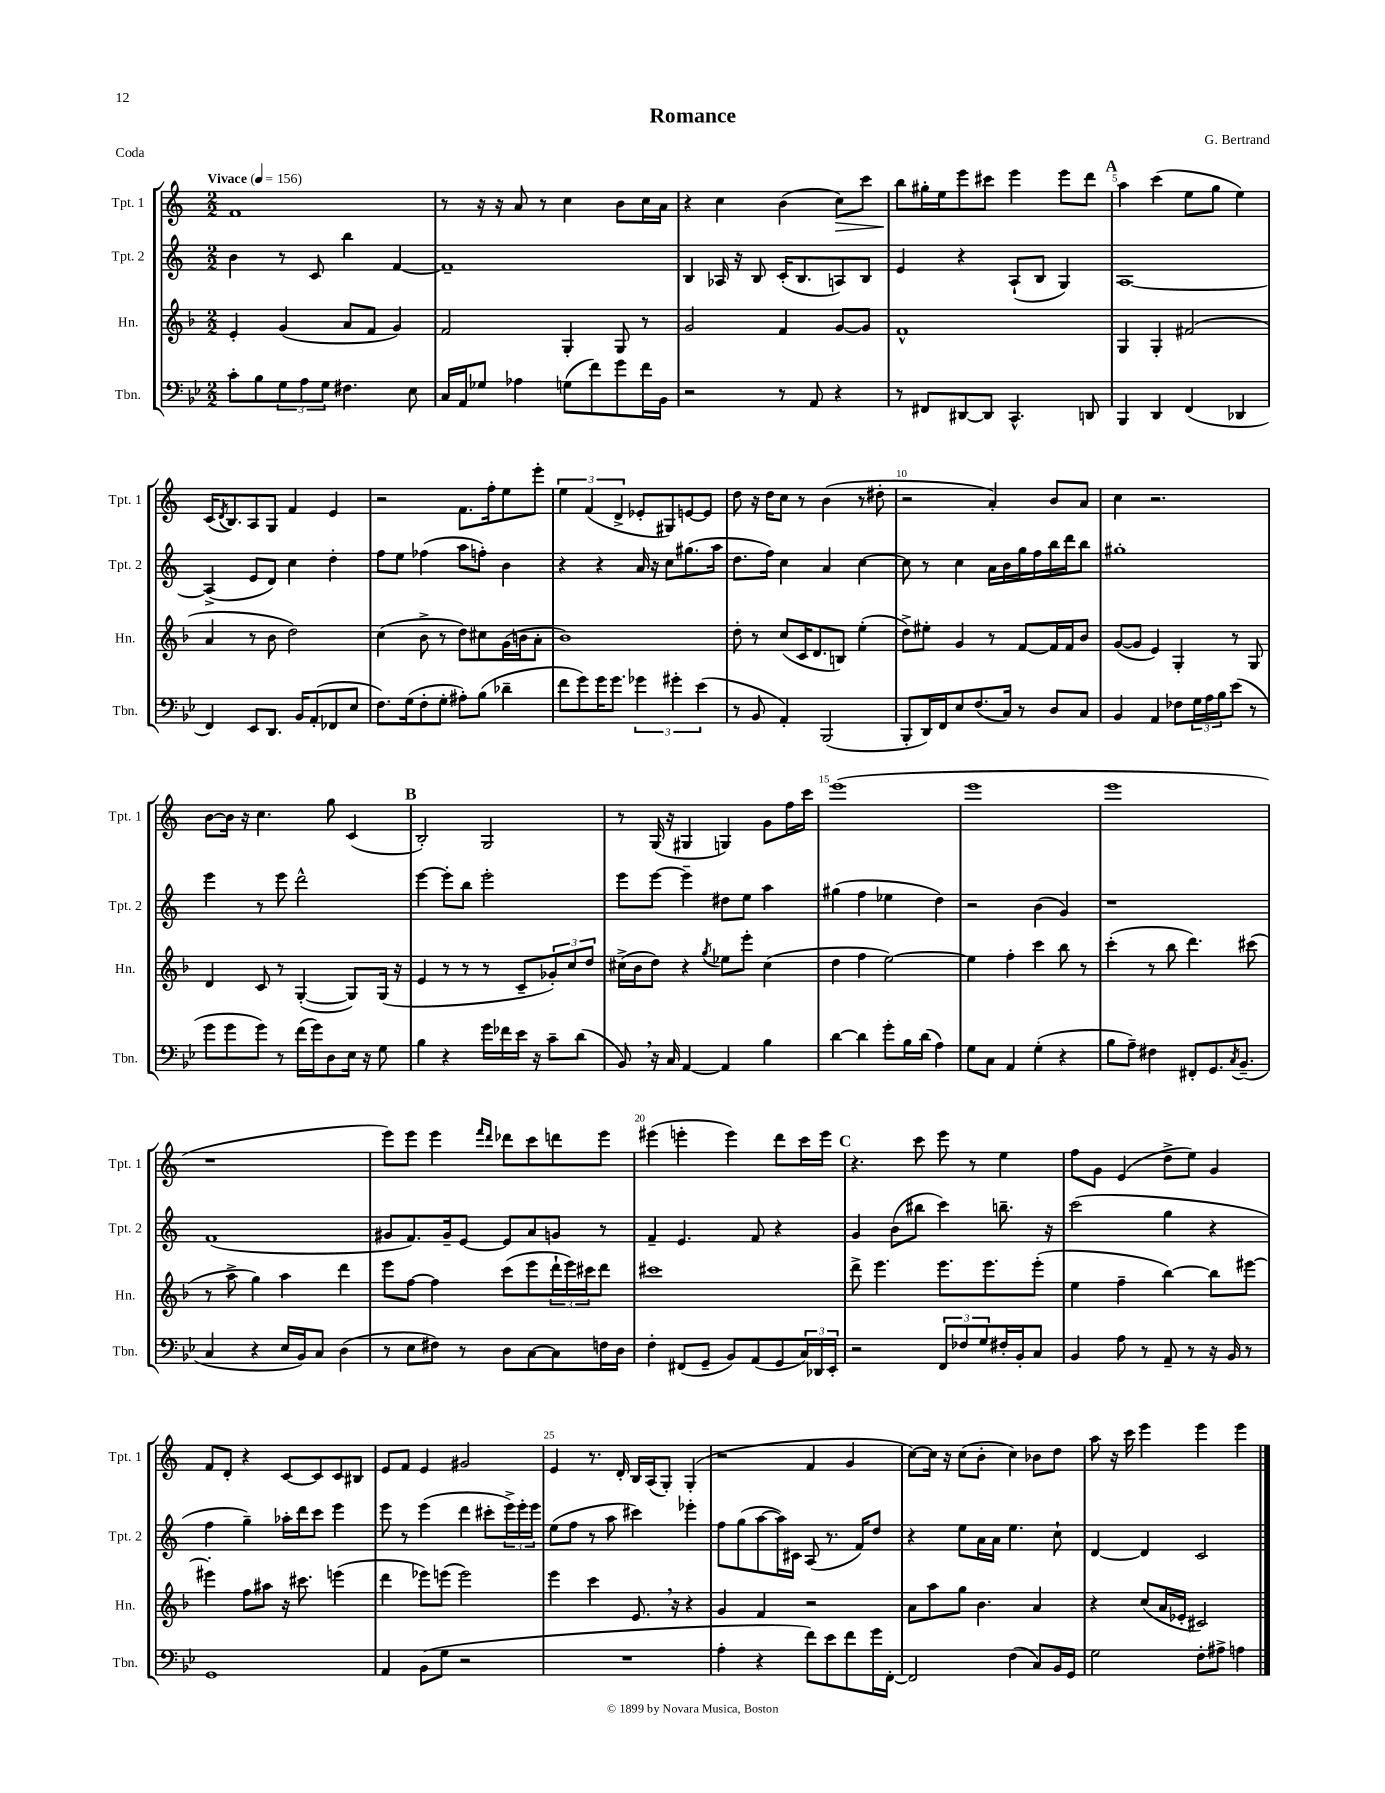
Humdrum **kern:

**kern	**kern	**kern	**kern
*staff4	*staff3	*staff2	*staff1
*clefF4	*clefG2	*clefG2	*clefG2
*k[b-e-]	*k[b-]	*k[]	*k[]
*M2/2	*M2/2	*M2/2	*M2/2
*MM156	*MM156	*MM156	*MM156
8c'	4e'	4b	1f
8B-	.	.	.
12G	(4g	8r	.
12A	.	.	.
.	.	8c	.
12G	.	.	.
4.F#	8a	4bb	.
.	8f	.	.
.	4g)	[4f	.
8E-	.	.	.
=	=	=	=
16C	2f	1f~]	8r
16AA	.	.	.
8G-	.	.	16r
.	.	.	16r
4A-	.	.	8a
.	.	.	8r
(8G	4G'	.	4cc
8f)	.	.	.
8g	8G	.	8b
16f	8r	.	16cc
16BB-	.	.	16a
=	=	=	=
2r	2g	4B	4r
.	.	16A-	4cc
.	.	16r	.
.	.	8B	.
8r	4f	(16c'	(4b
.	.	8.B	.
8AA	.	.	.
4r	[8g	8A)	8cc)
.	8g]	8B	8ccc
=	=	=	=
8r	1f^^	4e	8bb
8FF#	.	.	16gg#'
.	.	.	16ee
[8DD#	.	4r	8eee
8DD#]	.	.	8ccc#
4.CC^^	.	(8A`	4eee
.	.	8B	.
.	.	4G)	8eee
8DD	.	.	8ddd
=	=	=	=
4BBB-	4G	[1A	4aa
4DD	4G'	.	(4ccc
(4FF	(2f#	.	8ee
.	.	.	8gg
4DD-	.	.	4ee)
=	=	=	=
4FF)	4a	(4A^]	(16c
.	.	.	8qd
.	.	.	8.B)
8EE-	8r	8e	8A
8.DD	8b-	8d)	8G
.	2dd)	4cc	4f
16BB-	.	.	.
(8AA'	.	.	.
8FF-	.	4dd'	4e
8E-	.	.	.
=	=	=	=
8.F)	(4cc	8ff	2r
.	.	8ee	.
(16G	.	.	.
8F'	8b-^	(4ff-	.
8G'	8r	.	.
8A#')	8dd)	8aa	8.f
(8B-	8cc#	8ff')	.
.	.	.	16ff'
4d-~	(16g	4b	8ee
.	16b	.	.
.	8a'	.	8eee'
=	=	=	=
8f	1b-)	4r	6ee
8g)	.	.	.
.	.	.	(6f
16g	.	4r	.
8.g	.	.	.
.	.	.	6d^
6g-	.	16a	8e-'
.	.	16r	.
.	.	8cc	8G#)
6g#'	.	.	.
.	.	(8.gg#	[8e
(6e-	.	.	.
.	.	.	8e]
.	.	16aa	.
=	=	=	=
8r	8dd'	8.dd	8dd
8BB-	8r	.	16r
.	.	16ff)	16dd
4AA')	(8cc	4cc	8cc
.	16c	.	8r
.	8.d	.	.
(2BBB-	.	4a	(4b
.	8B)	.	.
.	(4ee'	[4cc	8r
.	.	.	8dd#'
=	=	=	=
8BBB-'	8dd^)	8cc]	2r
16DD)	8ee#'	8r	.
16FF	.	.	.
8E-	4g	4cc	.
(8.F	.	.	.
.	8r	16a	4a')
16C)	.	16b	.
8r	[8f	16gg	.
.	.	16ff	.
8D	16f]	16bb	8b
.	16f	16ddd	.
8C	8b-	8bb	8a
=	=	=	=
4BB-	([8g	1gg#'	4cc
.	8g]	.	.
4AA	4e)	.	2.r
8F-	4G'	.	.
24G	.	.	.
24A	.	.	.
24B-	.	.	.
(8e-	8r	.	.
8r	8G	.	.
=	=	=	=
8g	4d	4eee	[8b
8g	.	.	16b]
.	.	.	16r
8g)	8c	8r	4.cc
8r	8r	8eee	.
(16f	([4G'	2ddd^^	.
16g)	.	.	.
8D	.	.	8gg
16E-	8G])	.	(4c
16r	.	.	.
8G	(16G	.	.
.	16r	.	.
=	=	=	=
4B-	4e	[4eee	2B')
4r	8r	8eee']	.
.	8r	8bb	.
16g	8r	2eee'	2G
16f-	.	.	.
16e-	8c~	.	.
16r	.	.	.
8c~	12g-')	.	.
.	12cc	.	.
(8d	.	.	.
.	12dd	.	.
=	=	=	=
8BB-)	(16cc#^	8eee	8r
.	16b-	.	.
16r	8dd)	[8eee	(16G
16C	.	.	16r
[4AA	4r	4eee~]	4G#
.	8qgg	.	.
4AA]	8ee-	8dd#	4G)
.	8eee'	8ee	.
4B-	(4cc#	4aa	8g
.	.	.	16ff
.	.	.	16ccc
=	=	=	=
[4d	4dd	(4gg#	(1eee
4d]	4ff	4ff	.
8g'	[2ee)	4ee-	.
16B-	.	.	.
(16d	.	.	.
4A)	.	4dd)	.
=	=	=	=
8G	4ee]	2r	1eee
8C	.	.	.
4AA	4ff'	.	.
(4G'	4ccc	(4b	.
4r	8bb-	4g)	.
.	8r	.	.
=	=	=	=
8B-	(4ccc'	1r	1eee
8A~)	.	.	.
4F#	8r	.	.
.	8bb-	.	.
8FF#'	4.ddd)	.	.
8.GG	.	.	.
8qC	.	.	.
(8.BB-~	.	.	.
.	(8ccc#	.	.
=	=	=	=
4C	8r	(1f	1r
.	8aa^	.	.
4r	4gg)	.	.
16E-	4aa	.	.
16BB-)	.	.	.
8C	.	.	.
(4D	4ddd	.	.
=	=	=	=
8r	8eee	8g#	8eee)
8E-	[8ff	8.f)	8eee
8F#)	4ff]	.	4eee
.	.	16g#~	.
8r	.	[8e	.
.	.	.	16qqfff
.	.	.	16qqddd
8D	(8ccc	8e]	8ddd-
[8C	8eee	8a	8ccc
8C]	24ddd`	8g	8ddd
.	24eee)	.	.
.	24ccc#	.	.
16F	8ddd	8r	8eee
16D	.	.	.
=	=	=	=
4F'	1ccc#	4f~	(4eee#
(8FF#	.	4.e	4eee'
8GG~	.	.	.
8BB-)	.	.	4eee)
(8AA	.	8f	.
8GG	.	4r	8ddd
24C)	.	.	16ccc
24DD-	.	.	.
.	.	.	16eee
24EE-'	.	.	.
=	=	=	=
2r	8ddd^	4g	4.r
.	4.eee	.	.
.	.	(8b	.
.	.	8bb#	8ccc
12FF	8.eee	4ccc)	8eee
12F-	.	.	.
.	.	.	8r
12G	.	.	.
.	8.eee	.	.
16F#'	.	8.bb~	4ee
16BB-'	.	.	.
8C	(8eee'	.	.
.	.	16r	.
=	=	=	=
4BB-	4ee	(2ccc	8ff
.	.	.	8g
8A	4ff~	.	(4e
8r	.	.	.
8AA~	[4bb-)	4gg	8dd^
8r	.	.	8ee)
16r	8bb-]	4r	4g
16BB-	.	.	.
8r	[8eee#	.	.
=	=	=	=
1GG	4eee#']	4ff	8f
.	.	.	8d'
.	8ff	4gg~)	4r
.	8aa#	.	.
.	16r	16aa-'	[8c
.	8.ccc#	16ddd	.
.	.	8ccc	8c]
.	(4eee	4eee	8c
.	.	.	8B#
=	=	=	=
4AA	4ddd	8eee	8e
.	.	8r	8f
(8BB-	8eee-)	(4eee	4e
8G	(8eee	.	.
2r	2eee)	4ddd	2g#
.	.	8ccc#'	.
.	.	24eee^)	.
.	.	24eee'	.
.	.	24eee	.
=	=	=	=
1r	4eee	(8ee	4e
.	.	8ff	.
.	4ccc	8r	8.r
.	.	8aa	.
.	.	.	16d'
.	8.e	4ccc#)	16B
.	.	.	(16A
.	.	.	8G')
.	16r	.	.
.	4r	4eee-'	(4G'
=	=	=	=
4A'	4g	8ff	2r
.	.	(8gg	.
4r	4f	[8aa	.
.	.	16aa])	.
.	.	16c#	.
8f)	2r	(8A	4f
8e-	.	8.r	.
8f	.	.	4g
.	.	16f)	.
16g	.	8dd	.
[16FF'	.	.	.
=	=	=	=
2FF]	8a	4r	[8cc)
.	8aa	.	16cc]
.	.	.	16r
.	8gg	8ee	(8cc
.	4.b-	16a	8b'
.	.	16a	.
(4F	.	4.ee	4cc)
8C)	4a	.	8b-
16BB-	.	8cc`	8dd
16GG	.	.	.
=	=	=	=
2G	4r	[4d	8aa
.	.	.	16r
.	.	.	16ccc
.	(8cc	4d]	4eee
.	16a	.	.
.	16e-'	.	.
8F'	2c#)	2c	4eee
8A#^	.	.	.
4A	.	.	4eee
==	==	==	==
*-	*-	*-	*-
